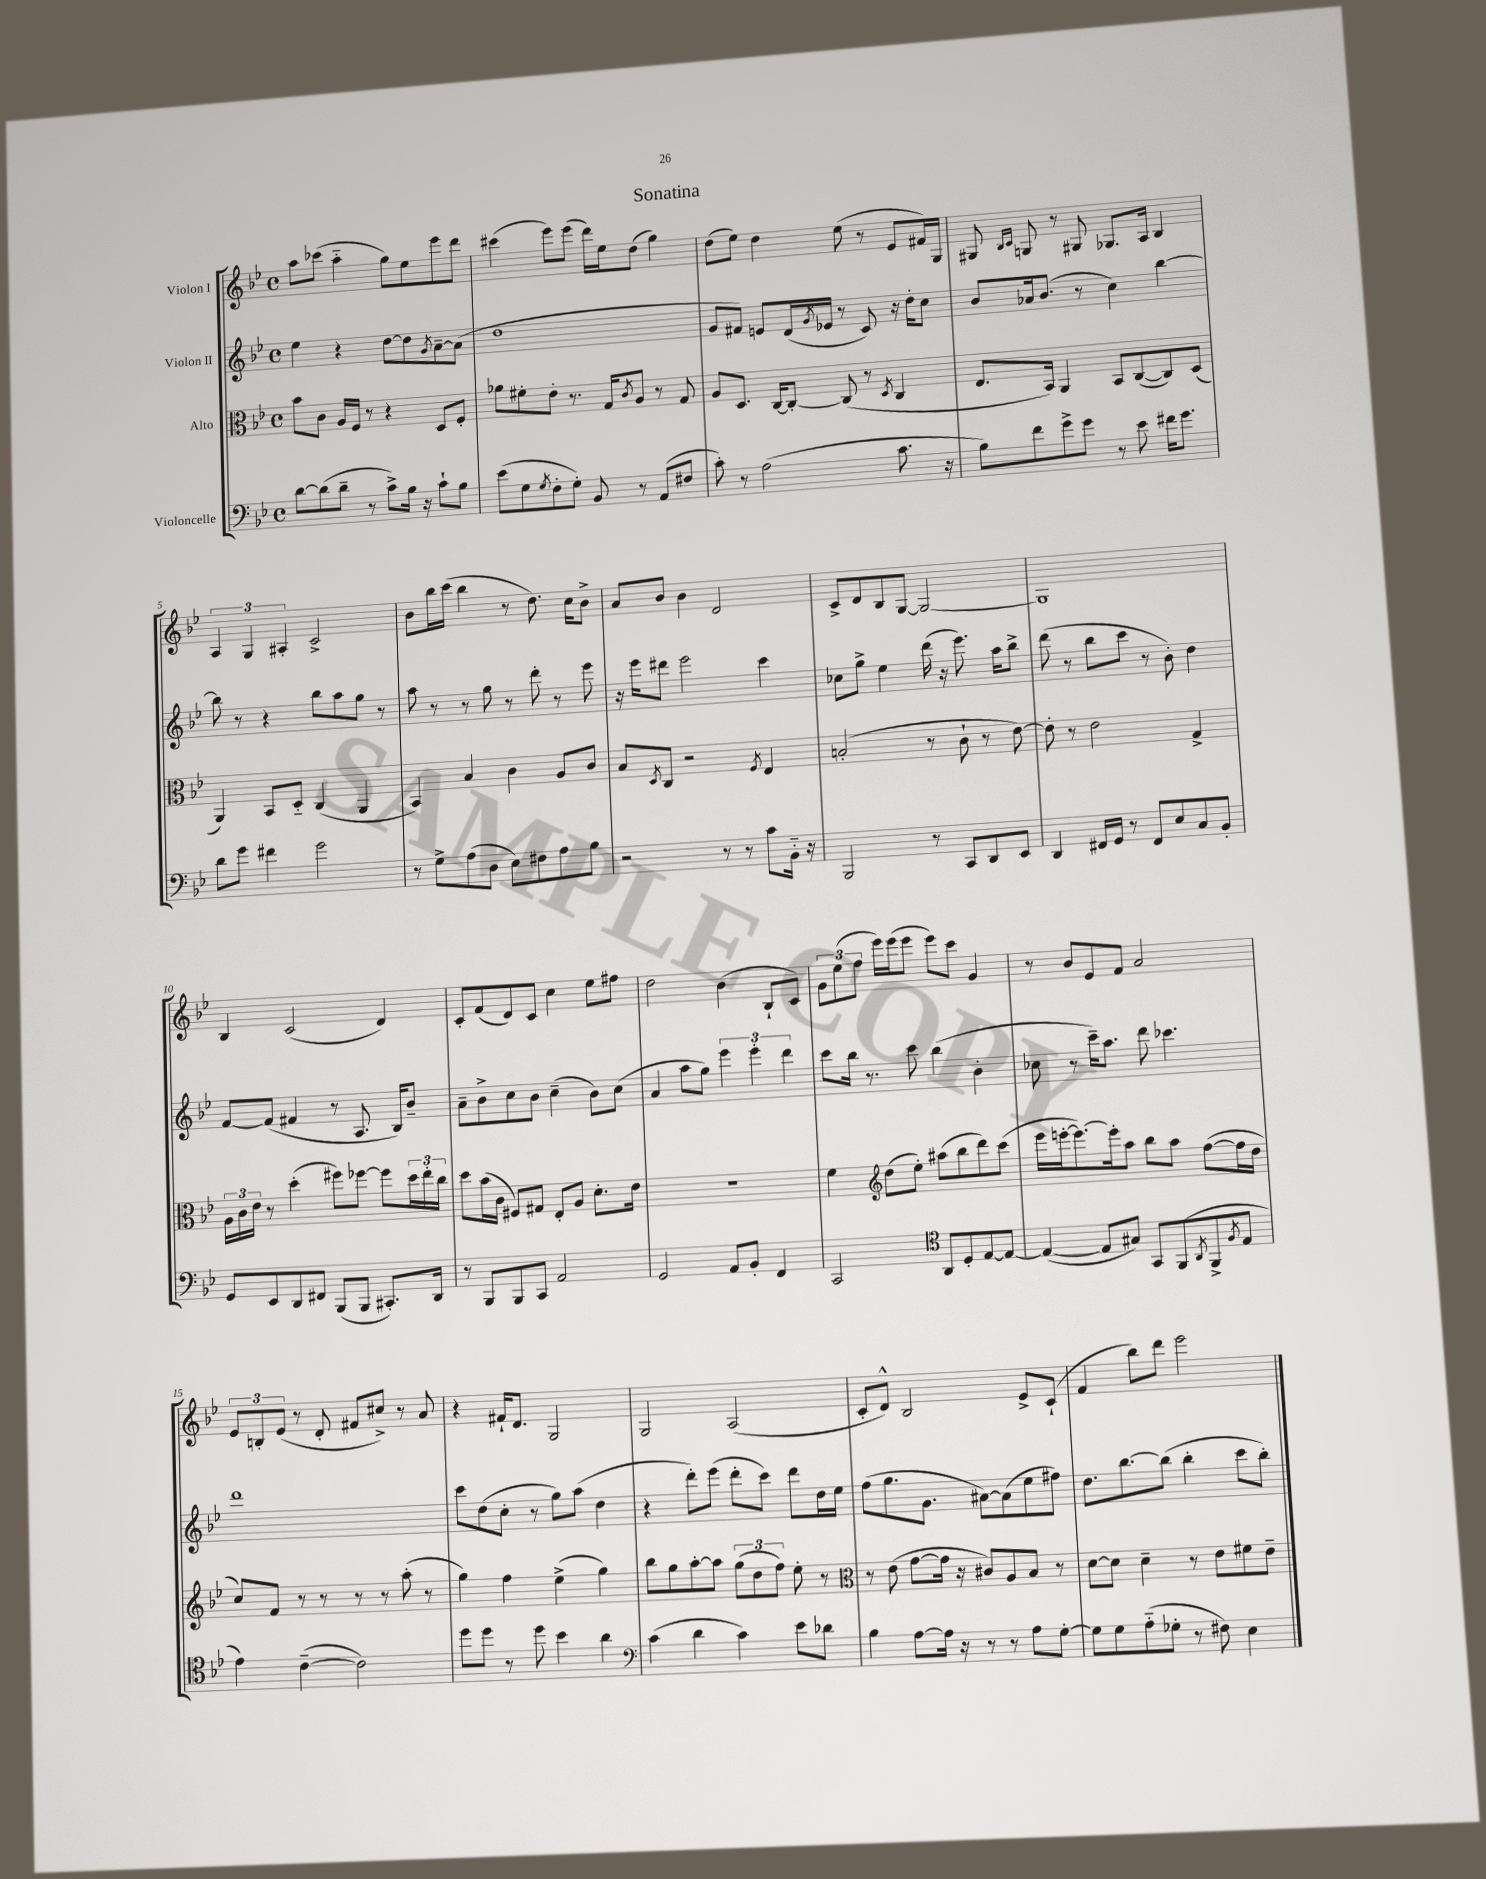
\header { title = "Sonatina" }
<<
\new StaffGroup <<
\new Staff = "s0" \with { instrumentName = "Violon I" } {
    \clef treble \key bes \major \defaultTimeSignature \time 4/4
    a''8 ces'''8( a''4-_ g''8) ees''8 ees'''8 d'''8 |
    cis'''4( ees'''8) ees'''8( d'''16) ees''16 d''8( g''4) |
    d''8( ees''8) d''4 ees''8( r8 ees'8 fis'16) g16 |
    gis8 \grace { bes16 c'16 } g8 r8 gis8 ges8. a16 bes4 |
    \tuplet 3/2 { a4 g4 ais4-. } c'2-> |
    bes'8 bes''16 c'''16( bes''4 r8 d''8.) c''16 bes'8-> |
    a'8 bes'8 bes'4 d'2 |
    c'8-> d'8 bes8 g8~ g2~ |
    g1 |
    bes4 c'2( d'4) |
    c'8-. f'8( d'8) c'8 c''4 ees''8 fis''8 |
    d''2 bes'4( bes8-! c'8) |
    \tuplet 3/2 { g'8 ees''8( f''8 } ees'''16) ees'''16( ees'''8 ees'''8) c'''8 g'4 |
    r8 bes'8 ees'8 f'8 a'2 |
    \tuplet 3/2 { ees'8 b8-. ees'8( } r8 d'8-. fis'8 cis''8->) r8 a'8 |
    r4 fis'16-! d'8. g2 |
    g2 a2( |
    c'8-. d'8-^) bes2 ees'8-> c'8-!( |
    f'4 bes''8) d'''8 ees'''2 \bar "|." |
}
\new Staff = "s1" \with { instrumentName = "Violon II" } {
    \clef treble \key bes \major \defaultTimeSignature \time 4/4
    ees''4 r4 d''8~ d''8 \acciaccatura { g'8 } a'8~-- a'8( |
    d''1 |
    g'8 fis'8) e'8 d'16( \acciaccatura { g'8 } ees'16 r8 c'8) r16 d''16-. c''8 |
    bes'8 aes'16 bes'8.( r8 c''4) bes''4~ |
    bes''8 r8 r4 bes''8 a''8 g''8 r8 |
    a''8 r8 r8 g''8 r8 d'''8-. r8 ees'''8 |
    r16 ees'''16 dis'''8 ees'''2 c'''4 |
    ces''8 g''8-> ees''4 d'''16( r16 ees'''8.) a''16 bes''8-> |
    d'''8( r8 bes''8 c'''8 r8 bes'8-.) d''4 |
    f'8~ f'8( fis'4 r8 a8. bes16) bes'8-- |
    a'8-- bes'8-> c''8 bes'8 c''4--( bes'8) c''8( |
    a'4 a''8 g''8) \tuplet 3/2 { ees'''4 ees'''4-. d'''4 } |
    c'''8 bes''16 r8. c'''8 bes''4( bes'4-. |
    ces''8 r8 c'''16--) a''8. d'''8 ces'''4. |
    d'''1 |
    c'''8 d''8( c''8-. r8 g''8) a''8( d''4 |
    r4 d'''8-.) ees'''8( d'''8-. c'''8) d'''8 d''16 ees''16 |
    f''8( g''8. g'8. ais'8~) ais'8( ees''8 fis''8) |
    d''8. bes''8.~ bes''8( bes''4-. c'''8 bes''8-.) \bar "|." |
}
\new Staff = "s2" \with { instrumentName = "Alto" } {
    \clef alto \key bes \major \defaultTimeSignature \time 4/4
    bes'8 c'8 a16 f16 r8 r4 d8 f8-. |
    aes'8 fis'8-. ees'8-. r8. g16 \acciaccatura { c'8 } a8 r8 g8 |
    a8 d8. c16~ c8~-. c8( r8 \acciaccatura { d8 } c4 |
    ees8. bes,16) a,4 bes,8 c8~( c8) d8( |
    a,4) bes,8 d8-_ c4( a,4 |
    bes,4) bes4 c'4 a8 c'8 |
    bes8 \acciaccatura { d8 } c8 r2 \acciaccatura { f8 } ees4 |
    b2-.( r8 c'8-! r8 ees'8~) |
    ees'8-. r8 ees'2 g4-> |
    \tuplet 3/2 { a16 c'16 ees'16 } r8 d''4-.( fis''8) fes''8~ fes''8 \tuplet 3/2 { d''16 ees''16-. c''16 } |
    d''8 bes'16( c'16 fis8) gis8 ees8-. a8 d'8.-. ees'16 |
    R1 |
    f'4 \clef treble d''8( ees''8-.) ais''8( bes''8 d'''8) c'''8( |
    ees'''16 e'''16~-. e'''8.~) e'''16-. a''8 bes''8 a''8 f''8~( f''16 d''16 |
    c''8) f'8 r8 r8 r8 r8 a''8-.( r8 |
    g''4) f''4 ees''4->( g''4) |
    bes''8 g''8 a''8~-. a''8 \tuplet 3/2 { g''8( d''8 f''8) } ees''8-. r8 |
    \clef alto r8 ees'8( g'8~ g'16 r16 cis'8) a8 bes8 r8 |
    d'8~ d'8 d'4-- r8 ees'8 fis'8 ees'8-- \bar "|." |
}
\new Staff = "s3" \with { instrumentName = "Violoncelle" } {
    \clef bass \key bes \major \defaultTimeSignature \time 4/4
    d'8~ d'8( d'8-- r8 c'8->) bes16 r16 c'8-! bes8 |
    ees'8( g8 \acciaccatura { g8 } f8-. g8-.) bes,8 r8 a,8( fis8 |
    c'8-.) r8 a2( c'8. r16 |
    bes8) f'8 g'8-> g'8 r8 ees'8 fis'16 g'8. |
    d'8 g'8 fis'4 g'2 |
    r8 g8-> a8( d8 ees8) fis8 a8 bes8 |
    r2 r8 r8 c'8 bes,16-_ r16 |
    bes,,2 r8 c,8 d,8 ees,8 |
    d,4 fis,16 g,16 r8 fis,8 ees8 c8 bes,8-. |
    g,8 ees,8 d,8 fis,8 bes,,8( bes,,8 cis,8.-.) d,16 |
    r8 bes,,8 bes,,8 c,8 a,2 |
    g,2 a,8 bes,8-. f,4 |
    c,2 \clef tenor a,8 d8-. ees8~ ees8~ |
    ees4~( ees8 gis8) g,8 f,8( \acciaccatura { a,8 } f,8-> \acciaccatura { f8 } ees8 |
    ees'4) c'4~--( c'2) |
    d''8 d''8 r8 d''8 bes'4 a'4 |
    \clef bass c'4( d'4 c'4) ees'8 des'8 |
    bes4 a8~ a16 r16 r8 r8 a8 g8~-. |
    g8 g8 a8-_( ges8-. r8 fis8) ees4 \bar "|." |
}
>>
>>
